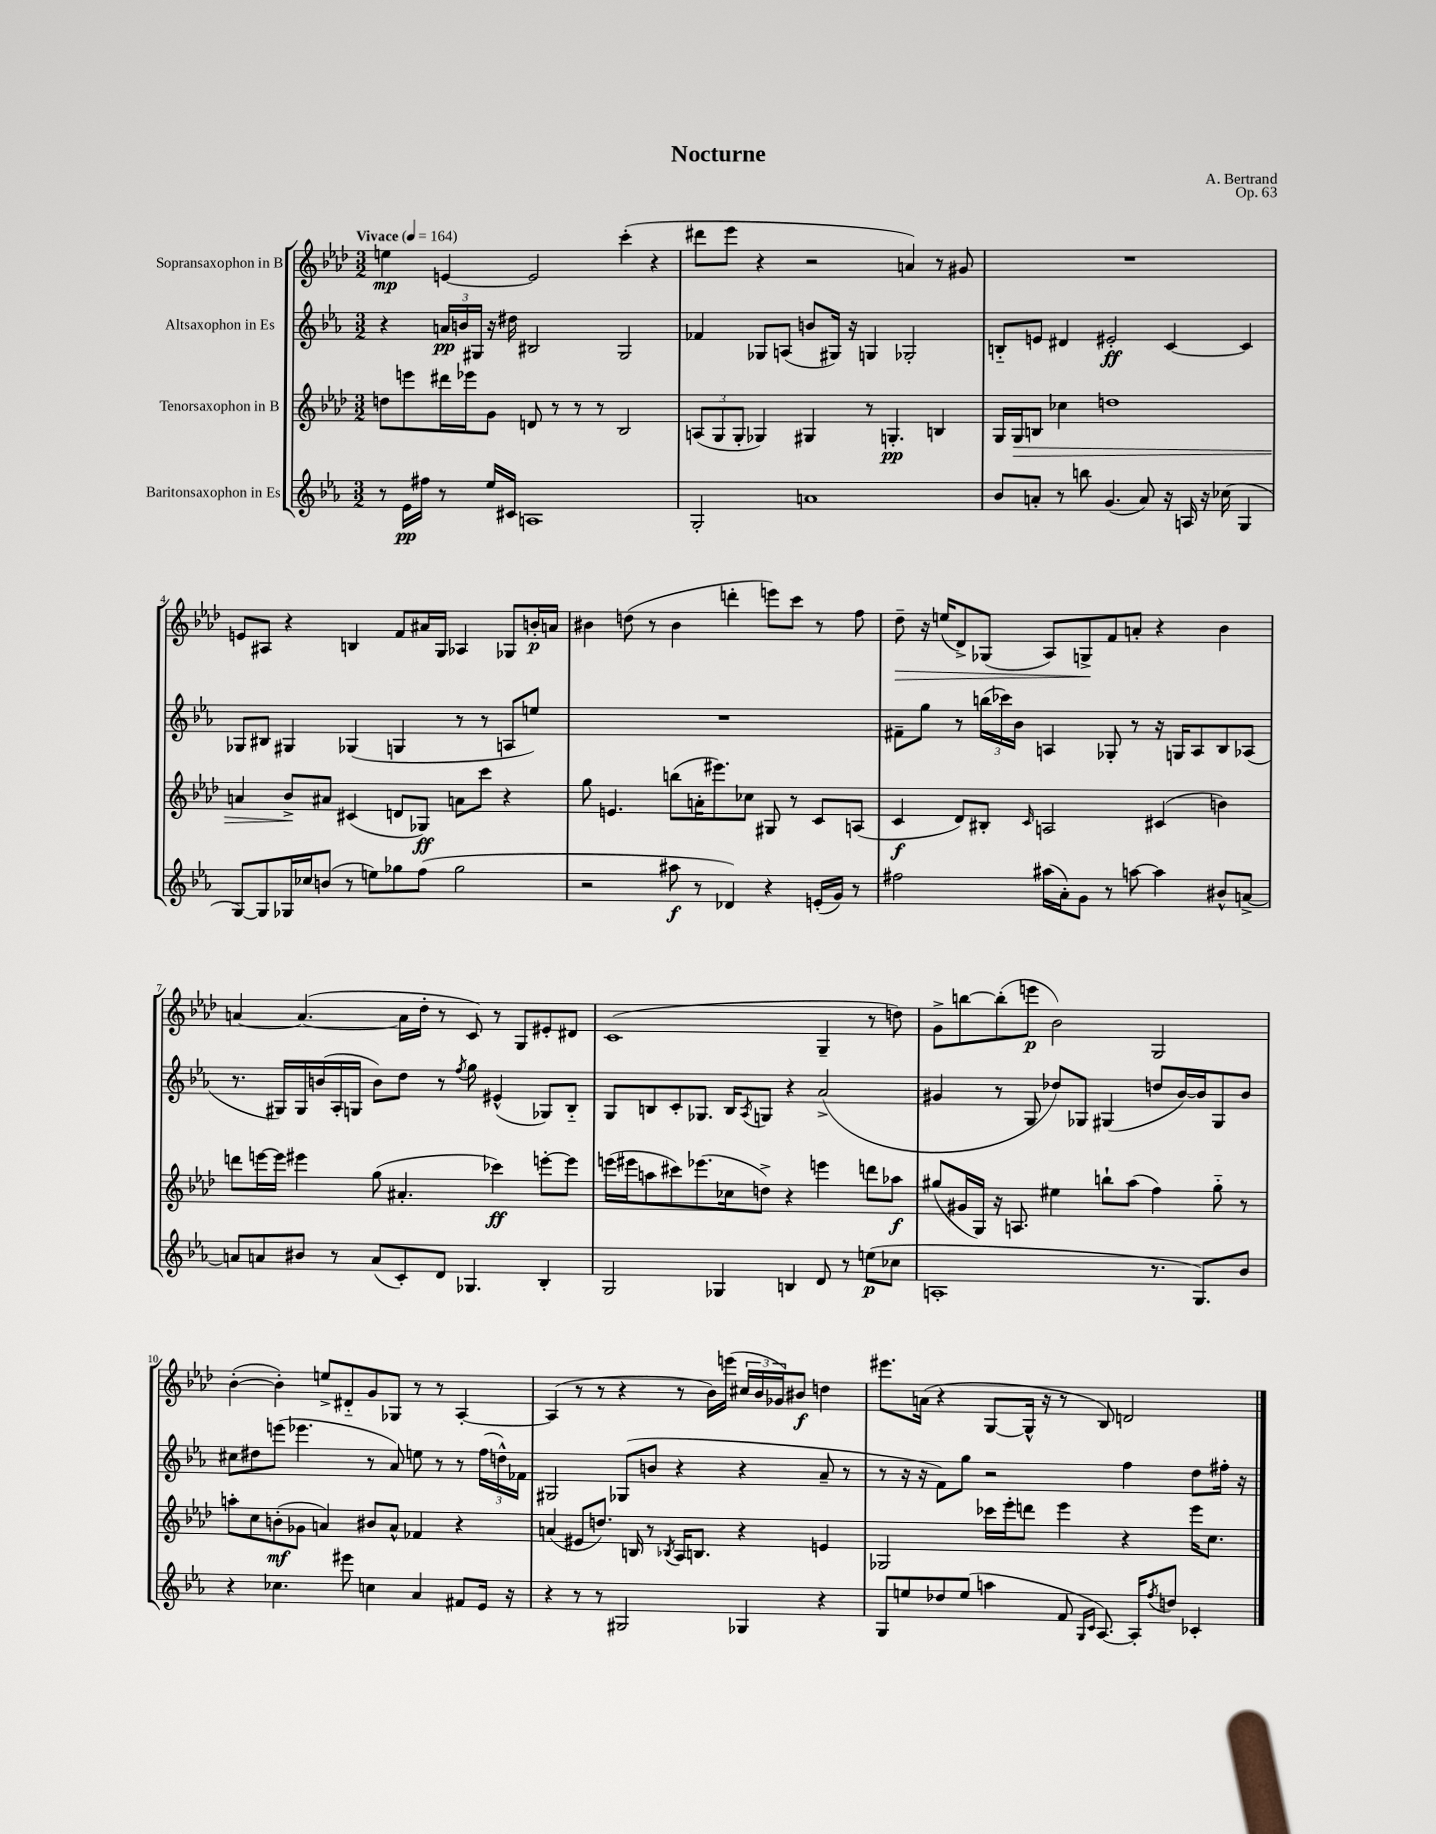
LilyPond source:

\header { title = "Nocturne" composer = "A. Bertrand" opus = "Op. 63" }
<<
\new StaffGroup <<
\new Staff = "s0" \with { instrumentName = "Sopransaxophon in B" } {
    \clef treble \key aes \major \numericTimeSignature \time 3/2 \tempo "Vivace" 4 = 164
    e''4\mp e'4~ e'2 c'''4-.( r4 |
    dis'''8 ees'''8 r4 r2 a'4) r8 gis'8 |
    R1. |
    e'8 ais8 r4 b4 f'8 ais'16 g16 aes4 ges8 b'16-.\p a'16 |
    bis'4 d''8( r8 bis'4 d'''4-. e'''8) c'''8 r8 f''8 |
    des''8--\> r16 e''16( des'8->) ges8( aes8) g8->\! f'8 a'8-. r4 bes'4 |
    a'4~ a'4.~( a'16 des''16-. r8 c'8) r8 g8 eis'8-. dis'8 |
    c'1( g4-- r8 d''8) |
    g'8-> b''8~ b''8-.( e'''8\p bes'2) g2 |
    bes'4~-.( bes'4-.) e''8-> dis'8-_ g'8 ges8 r8 r8 aes4~-. |
    aes4( r8 r8 r4 r8 bes'16) e'''16( \tuplet 3/2 { cis''16 bes'16 ges'16) } bis'8\f d''4 |
    eis'''8. a'16( r4 g8~ g16-^ r16 r8 bes8) d'2 \bar "|." |
}
\new Staff = "s1" \with { instrumentName = "Altsaxophon in Es" } {
    \clef treble \key ees \major \numericTimeSignature \time 3/2
    r4 \tuplet 3/2 { a'16\pp b'16 gis16 } r16 dis''16 bis2 gis2 |
    fes'4 ges8 a8( b'8 gis16) r16 g4 ges2-. |
    b8-_ e'8 dis'4 eis'2-.\ff c'4~ c'4 |
    ges8 bis8 gis4 ges4( g4 r8 r8 a8 e''8) |
    R1. |
    fis'8-- g''8 r8 \tuplet 3/2 { b''16( ces'''16) bes'16 } a4 ges8-. r8 r16 g16 a8 bes8 aes8( |
    r8. gis16) gis16 b'16( aes16-. g16 b'8) d''8 r8 \acciaccatura { f''8 } g''8 eis'4-^( ges8) bes8-_ |
    g8 b8 c'8-. ges8. b16 \acciaccatura { aes8 } g8 r4 aes'2->( |
    gis'4 r8 g8 des''8) ges8 gis4( d''8 bes'16~) bes'16 gis8 bes'8 |
    cis''8 dis''8 e'''8( ees'''4. r8 aes'8) e''8 r8 r8 \tuplet 3/2 { f''16( d''16-^) fes'16 } |
    gis2 ges8( b'8 r4 r4 aes'8-- r8 |
    r8 r16 r16 f'8) g''8 r2 f''4 d''8 fis''16-. r16 \bar "|." |
}
\new Staff = "s2" \with { instrumentName = "Tenorsaxophon in B" } {
    \clef treble \key aes \major \numericTimeSignature \time 3/2
    d''8 e'''8 dis'''16 ees'''16 g'8 d'8 r8 r8 r8 bes2 |
    \tuplet 3/2 { a8( g8 g8-. } ges4) gis4 r8 g4.-.\pp b4 |
    g16 g16\> b8 ces''4 d''1 |
    a'4 bes'8->\! ais'8 cis'4( d'8 ges8\ff) a'8 c'''8 r4 |
    g''8 e'4. b''8( a'16-. eis'''8.) ces''8 gis8 r8 c'8 a8( |
    c'4\f des'8) bis8-. \grace { c'16 } a2 cis'4( b'4) |
    d'''8 e'''16~ e'''16 eis'''4 g''8( ais'4.-. ces'''4\ff) e'''8~-. e'''8 |
    e'''16( eis'''16 a''8 cis'''8) ees'''8.( ces''16 d''8->) r4 e'''4 d'''8 aes''8\f |
    gis''8( gis'16 g16) r16 a8. eis''4 b''8-! aes''8( f''4) gis''8-_ r8 |
    a''8-. c''8 b'8-.\mf( ges'8 a'4) bis'8 a'8-^ fes'4 r4 |
    a'4( eis'8 d''8.) b16 r8 \acciaccatura { bes8 } aes16 b8. r4 e'4 |
    ges2 ces'''16 ees'''16-. d'''8 ees'''4 r4 ees'''16 c''8. \bar "|." |
}
\new Staff = "s3" \with { instrumentName = "Baritonsaxophon in Es" } {
    \clef treble \key ees \major \numericTimeSignature \time 3/2
    r8 ees'16\pp fis''16 r8 ees''16 cis'16 a1 |
    g2-. a'1 |
    bes'8 a'8-. r8 b''8 g'4.( a'8) r16 a16 r16 ces''16( g4 |
    g8~) g8 ges16 ces''16 b'8( r8 e''8) ges''8 f''8( ges''2 |
    r2 ais''8\f r8 des'4) r4 e'16-.( g'16) r8 |
    fis''2 ais''16( aes'16-.) g'8 r8 a''8~ a''4 bis'8-^ a'8~-> |
    a'8 a'8 bis'8 r8 a'8( c'8-.) d'8 ges4. bes4-. |
    g2 ges4 b4 d'8 r8 e''8\p( ces''8 |
    a1-. r8. g8.) bes'8 |
    r4 ces''4. eis'''8 c''4 aes'4 fis'8 ees'16 r16 |
    r4 r8 r8 gis2 ges4 r4 |
    g8 e''8 des''8 e''8( a''4 f'8 \grace { g16 c'16 } aes8.~) aes16-. \acciaccatura { f''8 } d''8 ces'4-. \bar "|." |
}
>>
>>
